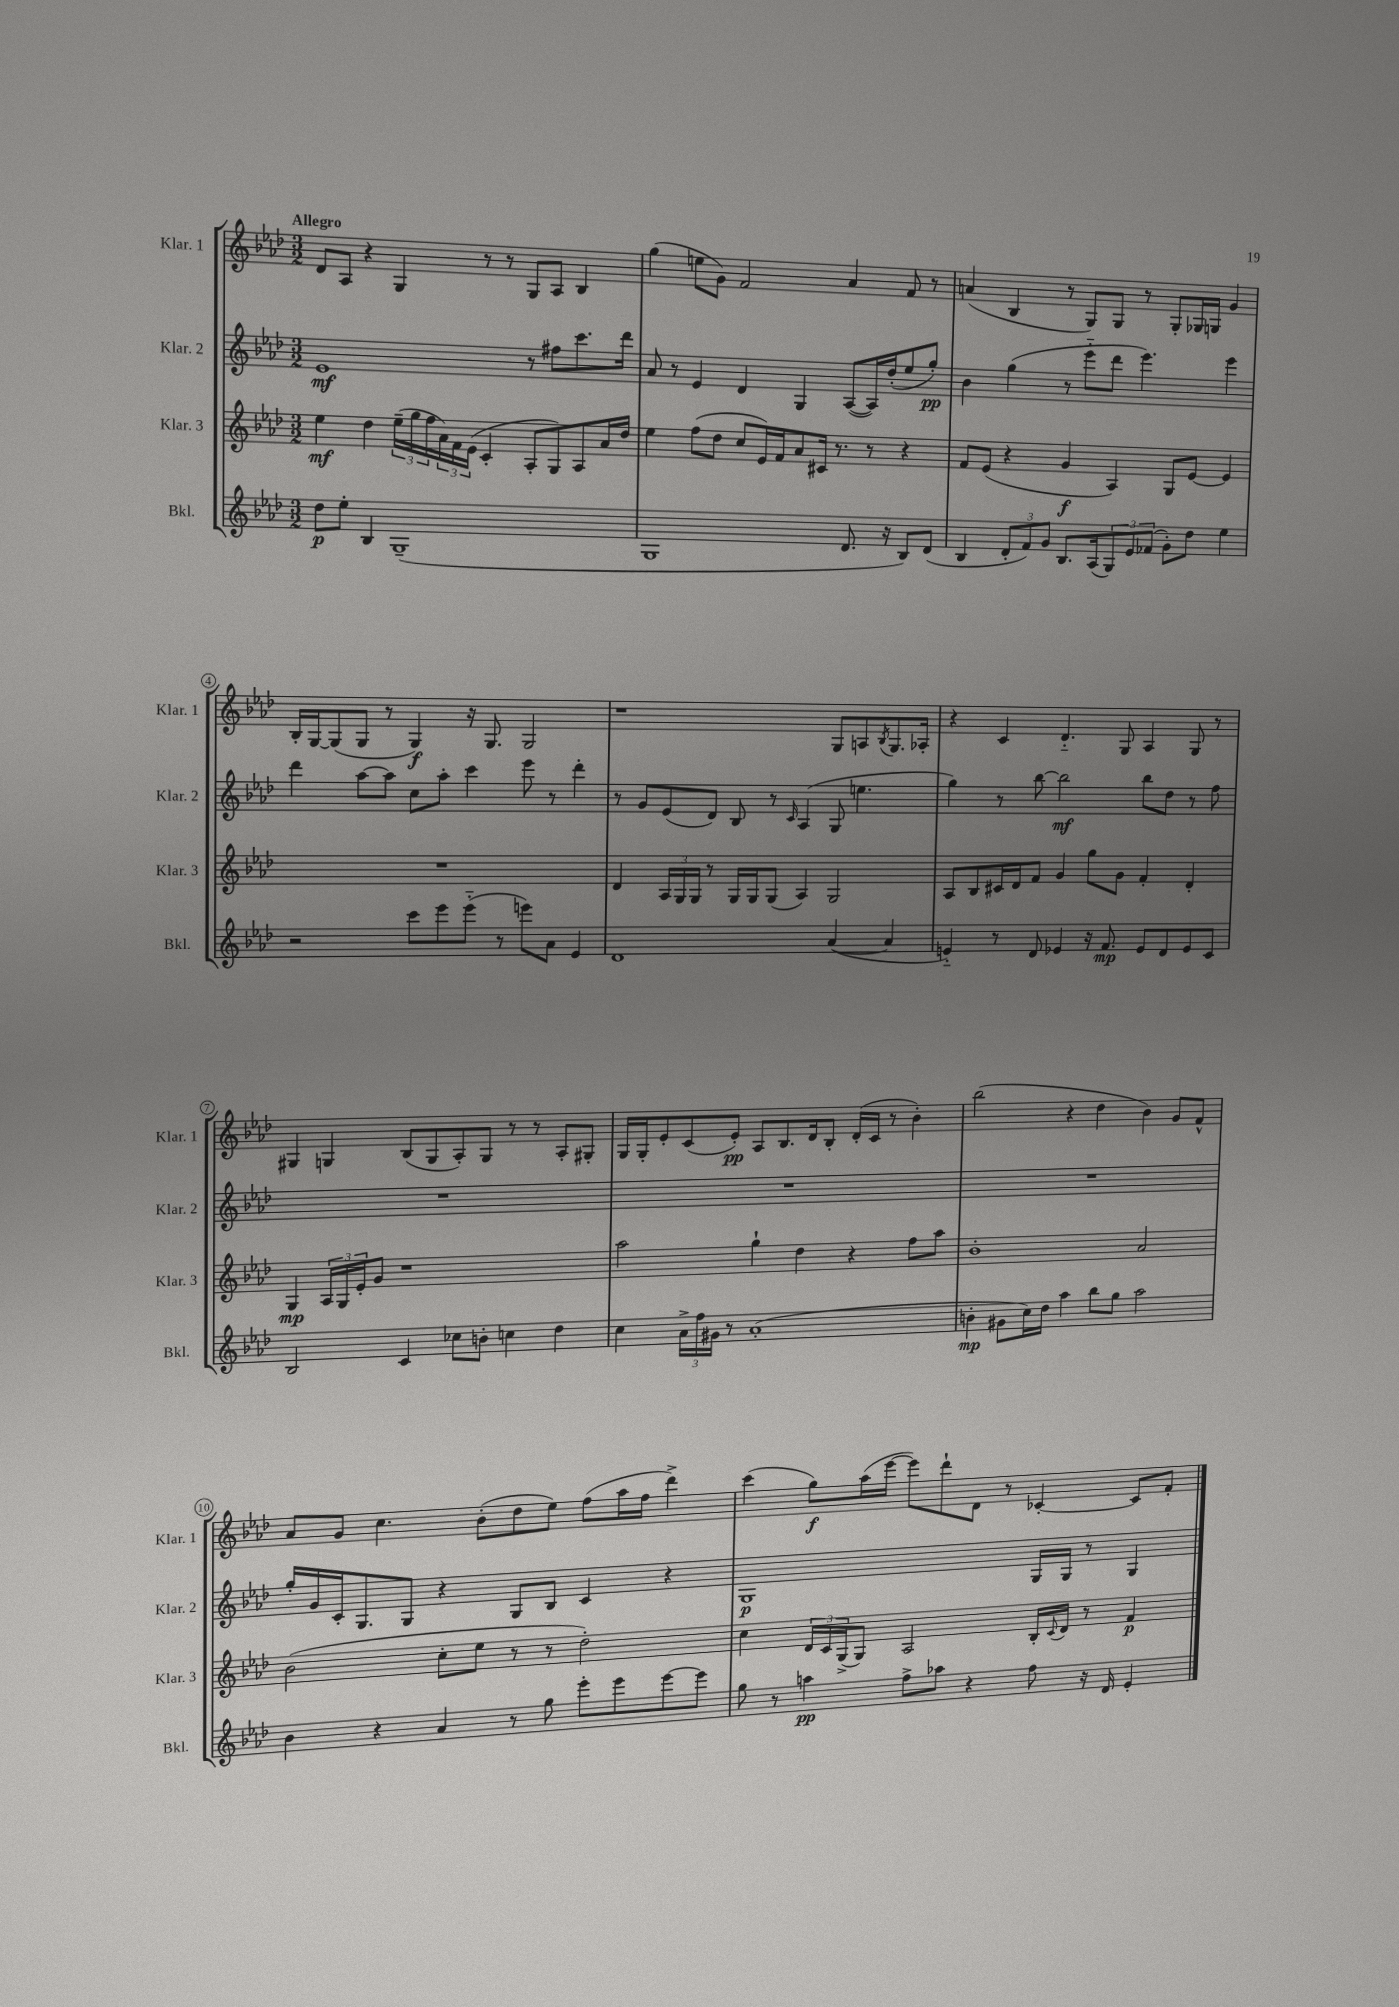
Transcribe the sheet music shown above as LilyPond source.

<<
\new StaffGroup <<
\new Staff = "s0" \with { instrumentName = "Klar. 1" shortInstrumentName = "Klar. 1" } {
    \clef treble \key aes \major \numericTimeSignature \time 3/2 \tempo "Allegro"
    des'8 aes8 r4 g4 r8 r8 g8 aes8 bes4 |
    g''4( e''8 g'8) f'2 aes'4 f'8 r8 |
    a'4( bes4 r8 g8) g8 r8 g8-. ges16 g16 g'4 |
    bes16-. g16~ g8( g8 r8 g4\f) r16 g8. g2 |
    r1 g8 a8 \acciaccatura { bes8 } g8. aes16-. |
    r4 c'4 des'4.-_ g8 aes4 g8 r8 |
    gis4 g4 bes8( g8 aes8-.) g8 r8 r8 aes8-. gis8-. |
    g16 g16-. ees'8-. c'8( ees'8-.\pp) aes8 bes8. des'16 bes8-. des'16-.( c'16 r8 bes'4-.) |
    bes''2( r4 des''4 bes'4) g'8 f'8-^ |
    aes'8 g'8 c''4. bes'8-.( des''8 ees''8) f''8( aes''16 f''16 des'''4->) |
    c'''4( g''8\f) aes''16( ees'''16~ ees'''8) des'''8-! des'8 r8 ces'4~-. ces'8 f'8-. \bar "|." |
}
\new Staff = "s1" \with { instrumentName = "Klar. 2" shortInstrumentName = "Klar. 2" } {
    \clef treble \key aes \major \numericTimeSignature \time 3/2
    ees'1\mf r8 fis''8 c'''8. des'''16 |
    aes'8 r8 ees'4 des'4 g4 aes8~( aes16) des''16-.( ees''8 g''8-.\pp) |
    bes'4 g''4( r8 ees'''8-_ des'''8 ees'''4.) ees'''4 |
    des'''4 aes''8~ aes''8 c''8 aes''8-. c'''4 ees'''8 r8 des'''4-. |
    r8 g'8 ees'8( des'8) bes8 r8 \grace { c'16 } aes4( g8 e''4. |
    g''4) r8 bes''8~ bes''2\mf bes''8 des''8 r8 f''8 |
    R1. |
    R1. |
    R1. |
    g''16-. g'16 c'16-. g8. g8 r4 g8 bes8 c'4 r4 |
    g1\p g16 g16 r8 g4 \bar "|." |
}
\new Staff = "s2" \with { instrumentName = "Klar. 3" shortInstrumentName = "Klar. 3" } {
    \clef treble \key aes \major \numericTimeSignature \time 3/2
    ees''4\mf des''4 \tuplet 3/2 { ees''16--( g''16 f''16 } \tuplet 3/2 { aes'16) f'16 ees'16( } c'4-. aes8-. g8) aes8 aes'16 des''16 |
    ees''4 f''8( des''8 c''8 ees'16) f'16 aes'8 cis'16 r8. r8 r4 |
    f'8 ees'8( r4 g'4\f aes4) g8 ees'8~ ees'4 |
    R1. |
    des'4 \tuplet 3/2 { aes16 g16 g16 } r8 g16 g16 g8( aes4) g2 |
    aes8 bes8 cis'16 des'16 f'8 g'4 g''8 g'8 f'4-. des'4-. |
    g4\mp \tuplet 3/2 { aes16 g16 ees'16-. } g'8 r1 |
    aes''2 g''4-! des''4 r4 f''8 aes''8 |
    bes'1-. aes'2 |
    bes'2( c''8-. ees''8 r8 r8 des''2-.) |
    c''4 \tuplet 3/2 { des'16 c'16 g16->( } g8) aes2 bes16-. \appoggiatura { c'8 } des'16 r8 f'4\p \bar "|." |
}
\new Staff = "s3" \with { instrumentName = "Bkl." shortInstrumentName = "Bkl." } {
    \clef treble \key aes \major \numericTimeSignature \time 3/2
    des''8\p ees''8-. bes4 g1--( |
    g1 des'8. r16 bes8) des'8( |
    bes4 \tuplet 3/2 { des'8-. f'8) g'8 } bes8. aes16( \tuplet 3/2 { g8) ees'8 fes'8( } g'8-.) des''8 ees''4 |
    r2 c'''8 ees'''8 ees'''8-_( r8 e'''8) aes'8 ees'4 |
    des'1 aes'4~( aes'4 |
    e'4-_) r8 des'8 ees'4 r16 f'8.\mp ees'8 des'8 ees'8 c'8 |
    bes2 c'4 ces''8 b'8-. c''4 des''4 |
    c''4 \tuplet 3/2 { aes'16-> f''16 gis'16 } r8 aes'1-.( |
    b'4-.\mp gis'8 c''16) des''16 aes''4 bes''8 g''8 aes''2 |
    bes'4 r4 aes'4 r8 g''8 ees'''8-. ees'''8 ees'''8~ ees'''8 |
    g''8 r8 a''4\pp f''8-> aes''8 r4 f''8 r16 des'16 ees'4-. \bar "|." |
}
>>
>>
\layout { \context { \Score \override BarNumber.stencil = #(make-stencil-circler 0.1 0.3 ly:text-interface::print) } }
